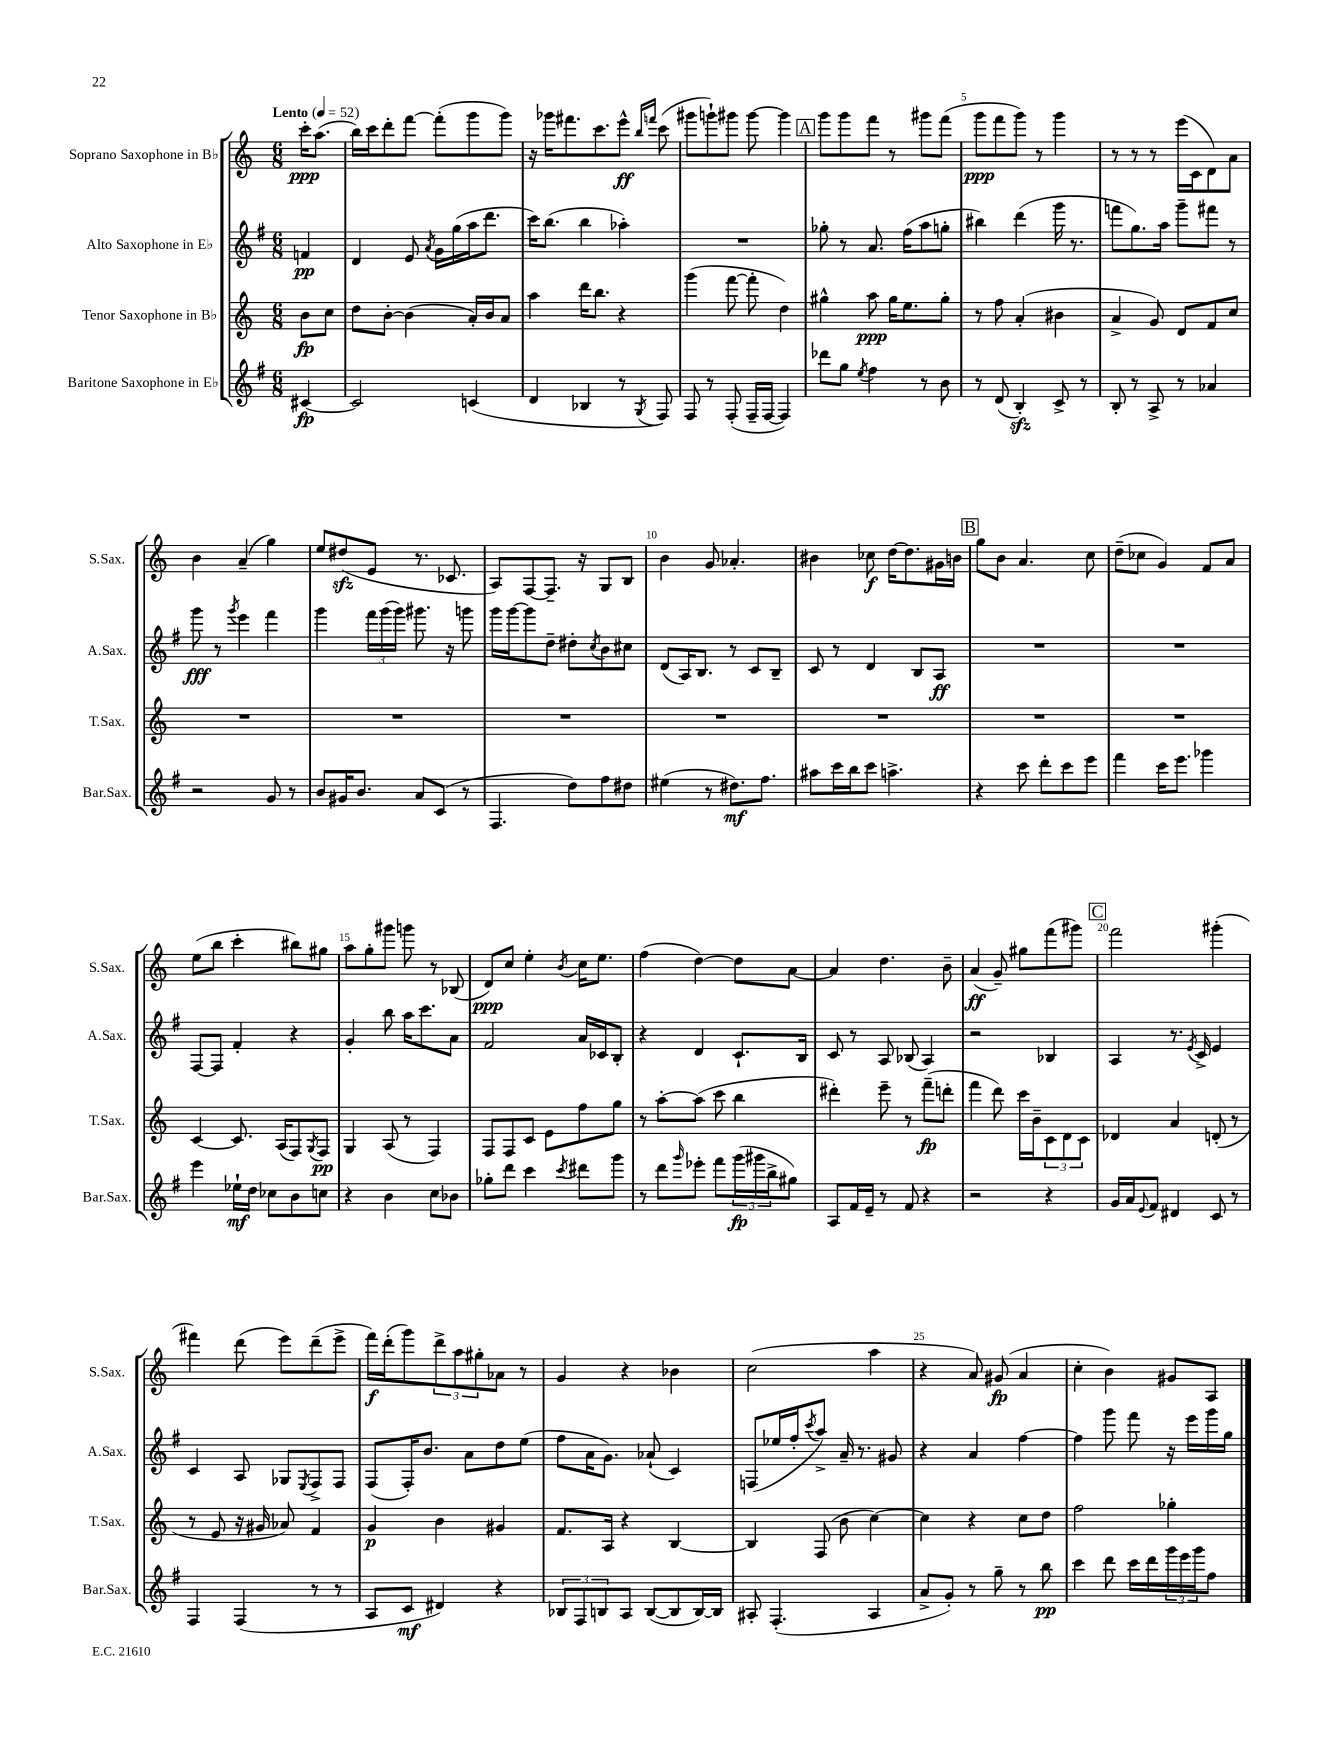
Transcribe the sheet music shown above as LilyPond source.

<<
\new StaffGroup <<
\new Staff = "s0" \with { instrumentName = "Soprano Saxophone in Bb" shortInstrumentName = "S.Sax." } {
    \clef treble \key c \major \numericTimeSignature \time 6/8 \partial 4 \tempo "Lento" 4 = 52
    c'''16-.\ppp a''8.( |
    b''16) c'''16 d'''8-. f'''8~ f'''8-.( g'''8 g'''8) |
    r16 ges'''16 fis'''8. c'''8. e'''8-^\ff \grace { b''16 f'''16 } c'''8( |
    gis'''8 g'''8-!) gis'''8 gis'''8~ gis'''4 |
    \mark \markup { \box "A" } g'''8 g'''8 f'''8 r8 gis'''8 f'''8( |
    g'''8\ppp f'''8 g'''8) r8 g'''4 |
    r8 r8 r8 e'''16( c'16 d'8) a'8 |
    b'4 a'4--( g''4) |
    e''8 dis''8\sfz( e'8 r8. ces'8. |
    a8) f8~ f8.-- r16 g8 b8 |
    b'4 g'8 aes'4.-. |
    bis'4 ces''8\f d''16~ d''8. gis'16 b'16 |
    \mark \markup { \box "B" } g''8 b'8 a'4. c''8 |
    d''8--( ces''8 g'4) f'8 a'8 |
    e''8( b''8 c'''4-. bis''8) gis''8 |
    a''8 g''8-. gis'''8 g'''8 r8 bes8( |
    d'8\ppp) c''8 e''4-. \acciaccatura { b'8 } c''16 e''8. |
    f''4( d''4~) d''8 a'8~ |
    a'4 d''4. b'8-- |
    a'4\ff( g'8--) gis''8 f'''8( gis'''8) |
    \mark \markup { \box "C" } f'''2 gis'''4-.( |
    fis'''4) d'''8( e'''8) d'''8--( e'''8-> |
    f'''16\f) d'''16-.( g'''8) \tuplet 3/2 { d'''8-> a''8 gis''8-. } aes'8 r8 |
    g'4 r4 bes'4 |
    c''2( a''4 |
    r4 a'8) gis'8\fp( a'4 |
    c''4-. b'4) gis'8 a8 \bar "|." |
}
\new Staff = "s1" \with { instrumentName = "Alto Saxophone in Eb" shortInstrumentName = "A.Sax." } {
    \clef treble \key g \major \numericTimeSignature \time 6/8 \partial 4
    f'4\pp |
    d'4 e'8 \acciaccatura { a'8 } g'16 g''16( a''16 d'''8. |
    c'''16) b''8.( b''4 aes''4-.) |
    R2. |
    \mark \markup { \box "A" } ges''8-. r8 a'8. fis''16( a''8 g''8-. |
    bis''4) d'''4( g'''16 r8. |
    f'''8 g''8.) a''16 g'''8-- fis'''8 r8 |
    g'''8\fff r8 \acciaccatura { g'''8 } e'''4 fis'''4 |
    g'''4 \tuplet 3/2 { fis'''16 g'''16( g'''16) } gis'''8. r16 g'''8 |
    g'''16 g'''16~ g'''8 d''8-- dis''8-. \acciaccatura { c''8 } b'8 cis''8 |
    d'8( a16) b8. r8 c'8 b8-- |
    c'8 r8 d'4 b8 a8\ff |
    \mark \markup { \box "B" } R2. |
    R2. |
    fis8~ fis8 fis'4-. r4 |
    g'4-. b''8 a''16 c'''8. a'8 |
    fis'2 a'16 ces'16 b8-. |
    r4 d'4 c'8.-! b16 |
    c'8 r8 a8 bes8( a4) |
    r2 bes4 |
    \mark \markup { \box "C" } a4 r8. \acciaccatura { e'8 } c'16-> e'4 |
    c'4 a8 ges8 \acciaccatura { e8 } fis8-> fis8 |
    fis8( fis16-.) b'8. a'8 d''8 e''8( |
    fis''8 a'16 g'8.) aes'8-!( c'4) |
    f8( ees''16 fis''16-. \acciaccatura { c'''8 } a''8->) a'16-- r8. gis'8 |
    r4 a'4 fis''4~ |
    fis''4 g'''8 fis'''8 r16 e'''16 g'''16 g''16 \bar "|." |
}
\new Staff = "s2" \with { instrumentName = "Tenor Saxophone in Bb" shortInstrumentName = "T.Sax." } {
    \clef treble \key c \major \numericTimeSignature \time 6/8 \partial 4
    b'8\fp c''8 |
    d''8 b'8~-. b'4( a'16-.) b'16 a'8 |
    a''4 d'''16 b''8. r4 |
    g'''4( f'''8~ f'''8-. d''4) |
    \mark \markup { \box "A" } gis''4-^ a''8\ppp gis''16 e''8. gis''8-. |
    r8 f''8 a'4-.( bis'4 |
    a'4-> g'8) d'8 f'8 c''8 |
    R2. |
    R2. |
    R2. |
    R2. |
    R2. |
    \mark \markup { \box "B" } R2. |
    R2. |
    c'4~ c'8. a16( f8) \acciaccatura { g8 } f8\pp |
    g4 a8( r8 f4) |
    f8 f8 c'8 e'8 f''8 g''8 |
    r8 a''8~-. a''8( c'''8 b''4 |
    dis'''4-.) e'''8-- r8 f'''8--\fp( d'''8-. |
    f'''4 d'''8) c'''16 b'16-- \tuplet 3/2 { c'8 d'8 c'8 } |
    \mark \markup { \box "C" } des'4 a'4 d'8-.( r8 |
    r8 e'8 r16 gis'16 aes'8) f'4 |
    g'4\p b'4 gis'4 |
    f'8. a16 r4 b4~ |
    b4 f8( b'8 c''4~) |
    c''4 r4 c''8 d''8 |
    f''2 ges''4-. \bar "|." |
}
\new Staff = "s3" \with { instrumentName = "Baritone Saxophone in Eb" shortInstrumentName = "Bar.Sax." } {
    \clef treble \key g \major \numericTimeSignature \time 6/8 \partial 4
    cis'4~\fp |
    cis'2 c'4( |
    d'4 bes4 r8 \acciaccatura { g8 } fis8) |
    fis8 r8 fis8-.( fis16-- fis16~ fis4) |
    \mark \markup { \box "A" } des'''8 g''8 \acciaccatura { e''8 } fis''4 r8 b'8 |
    r8 d'8( b4-.\sfz) c'8-> r8 |
    b8-. r8 a8-> r8 aes'4 |
    r2 g'8 r8 |
    b'8 gis'16 b'8. a'8 c'8( r8 |
    fis4. d''8) fis''8 dis''8 |
    eis''4( r8 dis''8.\mf) fis''8. |
    ais''8 c'''16 b''16 c'''8 a''4.-> |
    \mark \markup { \box "B" } r4 c'''8 d'''8-. c'''8 e'''8 |
    fis'''4 c'''16 e'''8. ges'''4 |
    e'''4 ees''16-!\mf d''16 ces''8 b'8 c''8 |
    r4 b'4 c''8 bes'8 |
    ges''8-. d'''8 c'''4 \acciaccatura { c'''8 } dis'''8 g'''8 |
    r8 d'''8 \grace { g'''16 } ees'''8-. fis'''8 \tuplet 3/2 { g'''16\fp( gis'''16 b''16-> } gis''8) |
    a8 fis'16 e'16-- r8 fis'8 r4 |
    r2 r4 |
    \mark \markup { \box "C" } g'16 a'16 \appoggiatura { e'8 } fis'8 dis'4 c'8 r8 |
    fis4 fis4( r8 r8 |
    a8 c'8\mf dis'4) r4 |
    \tuplet 3/2 { bes8 fis8 b8 } a8 b8~( b8 b16~) b16 |
    ais8-. fis4.-.( ais4 |
    a'8-> g'8-.) r8 g''8-- r8 b''8\pp |
    c'''4 d'''8 c'''16 d'''16 \tuplet 3/2 { g'''16 e'''16 g'''16 } fis''8 \bar "|." |
}
>>
>>
\layout { \context { \Score \override BarNumber.break-visibility = ##(#f #t #t) barNumberVisibility = #(every-nth-bar-number-visible 5) } }
